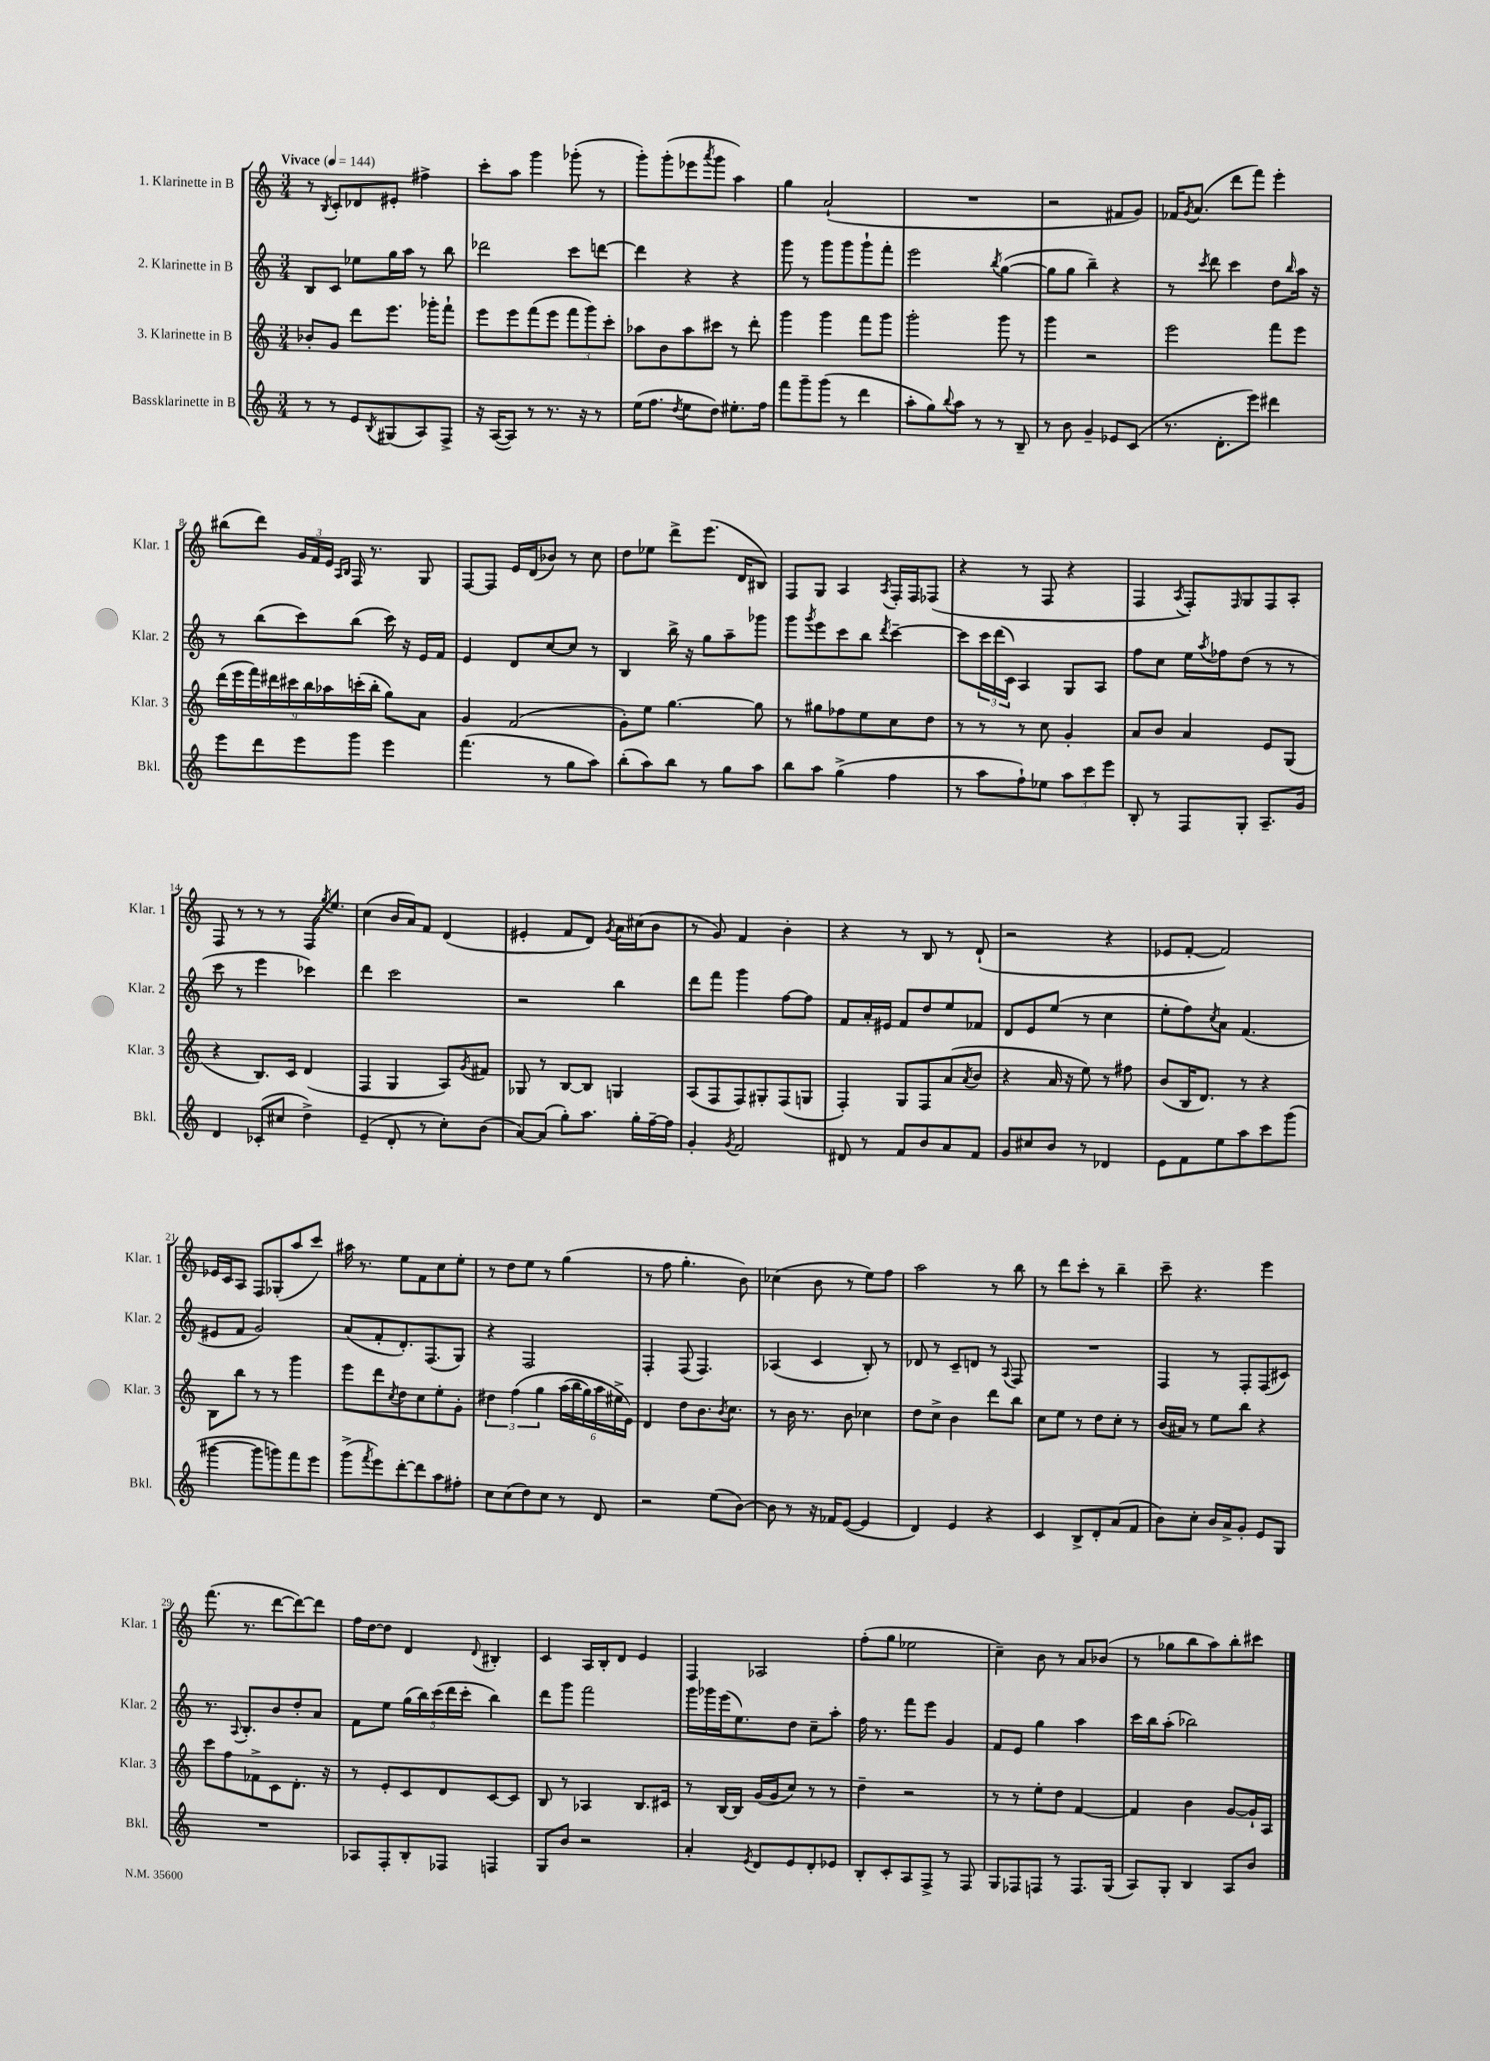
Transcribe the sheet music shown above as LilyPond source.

<<
\new StaffGroup <<
\new Staff = "s0" \with { instrumentName = "1. Klarinette in B" shortInstrumentName = "Klar. 1" } {
    \clef treble \key c \major \numericTimeSignature \time 3/4 \tempo "Vivace" 4 = 144
    r8 \acciaccatura { b8 } c'8-. des'8 eis'8-. fis''4-> |
    c'''8-. a''8 g'''4 ges'''8-.( r8 |
    g'''8-.) g'''8-.( ees'''8 \acciaccatura { a'''8 } g'''8 a''4) |
    g''4 a'2-!( |
    R2. |
    r2 fis'8 g'8) |
    fes'16 \acciaccatura { g'8 } a'8.( d'''8 f'''8) e'''4-. |
    bis''8( d'''8) \tuplet 3/2 { g'16 f'16 e'16 } \grace { a16 b16 } f16 r8. g8 |
    f8~ f8 e'16 d'16( bes'8) r8 c''8 |
    d''8 ees''8 d'''8-> e'''8.( d'16 bis8) |
    f8 g8 a4 \acciaccatura { a8 } f16-. f16 fes8( |
    r4 r8 f8 r4 |
    f4 \acciaccatura { a8 } f8-.) \grace { f16 } g8 f8 a8-. |
    f8 r8 r8 r8 f16 \acciaccatura { g''8 } e''8. |
    c''4( b'16 a'16) f'8 d'4( |
    eis'4-. f'8 d'8) \acciaccatura { g'8 } a'16 cis''16( b'8 |
    r8 g'8) f'4 b'4-. |
    r4 r8 b8 r8 d'8-!( |
    r2 r4 |
    ees'8 f'8~-. f'2) |
    ees'16 c'16 a8 f8 ges8-.( a''8 c'''8) |
    ais''16 r8. e''8 f'8 c''8 e''8-. |
    r8 d''8 e''8 r8 g''4( |
    r8 f''8 g''4.-. b'8) |
    ces''4( b'8 r8 e''8) f''8 |
    a''2 r8 b''8 |
    r8 d'''8 c'''8-. r8 b''4-- |
    c'''8-- r4. e'''4 |
    f'''8.( r8. d'''8~ d'''8~) d'''8 |
    f''16 d''16~ d''8 d'4 \appoggiatura { d'8 } bis4-. |
    c'4 a16 b16-. d'8 e'4 |
    f4 aes2 |
    f''8-.( g''8 ees''2 |
    c''4--) b'8 r8 a'8 bes'8( |
    r8 ges''8 b''8 a''8) b''8-. cis'''8 \bar "|." |
}
\new Staff = "s1" \with { instrumentName = "2. Klarinette in B" shortInstrumentName = "Klar. 2" } {
    \clef treble \key c \major \numericTimeSignature \time 3/4
    b8 c'8 ees''8 g''16 a''16 r8 b''8 |
    des'''2 c'''8 d'''8~ |
    d'''4 r4 r4 |
    g'''8 r8 g'''8 g'''8 g'''8-! f'''8-. |
    e'''2 \acciaccatura { b''8 } g''4~( |
    g''8 g''8 b''4--) r4 |
    r8 \acciaccatura { c'''8 } d'''8 c'''4 d''8 \grace { b''16 } a''16 r16 |
    r8 b''8( c'''8) b''8( c'''16) r16 e'16 f'16 |
    e'4 d'8 c''8~ c''8 r8 |
    b4 b''16-> r16 g''8 a''8-- ges'''8 |
    g'''8 \acciaccatura { g'''8 } e'''8 c'''8 b''8 \acciaccatura { d'''8 } c'''4~-- |
    c'''8 \tuplet 3/2 { c'''16 d'''16( c'16) } a4 g8 a8 |
    f''8 c''8 e''16 \acciaccatura { a''8 } fes''16 d''8( r8 r8 |
    c'''8 r8 e'''4 ces'''4) |
    d'''4 c'''2 |
    r2 b''4 |
    d'''8 f'''8 g'''4 f''8~ f''8 |
    f'8 a'16-. eis'16 f'8 d''8 e''8 fes'8 |
    d'8 e'8 e''8( r8 c''4 |
    e''8-. f''8) \acciaccatura { c''8 } a'8 f'4.( |
    eis'8 f'8 g'2) |
    a'8( f'8-. d'8.-.) f8.( g8) |
    r4 f2 |
    f4-. f8( f4.) |
    aes4( c'4 b8-.) r8 |
    des'8 r8 c'8-- d'8 r8 \appoggiatura { a8 } f8 |
    R2. |
    f4 r8 f8-. f8( cis'8) |
    r8. \appoggiatura { a8 } b8.-. b'8 d''8-. a'8 |
    f'8 e''8 \tuplet 5/4 { g''16( b''16) c'''16( d'''16 c'''16-. } b''4) |
    d'''8 g'''8 f'''2 |
    g'''16 ges'''16 e'''16( e''8.) d''8 c''8-- a''8-. |
    f''16 r8. f'''8 e'''8 g'4 |
    f'8 e'8 g''4 a''4 |
    c'''16 b''16 a''8-.( bes''2) \bar "|." |
}
\new Staff = "s2" \with { instrumentName = "3. Klarinette in B" shortInstrumentName = "Klar. 3" } {
    \clef treble \key c \major \numericTimeSignature \time 3/4
    bes'8-. g'8 d'''8 e'''8. ges'''16-. f'''8-! |
    e'''8 e'''8 f'''8( e'''8 \tuplet 3/2 { f'''8 g'''8) c'''8-. } |
    aes''8 b'8 aes''8 cis'''8 r8 d'''8-. |
    g'''4 g'''4 f'''8 g'''8 |
    g'''2-. g'''8 r8 |
    g'''4 r2 |
    e'''2 f'''8 e'''8 |
    \tuplet 9/8 { d'''16( e'''16 f'''16) dis'''16 cis'''16 b''16 aes''16 c'''16-.( b''16-. } g''8) a'8 |
    g'4 f'2( |
    g'8-.) e''8 g''4.~ g''8 |
    r8 gis''8 fes''8 e''8 c''8 d''8 |
    r8 r8 r8 c''8 g'4-. |
    a'8 b'8 a'4 e'8 g8( |
    r4 b8.) c'16 d'4( |
    f4 g4 a8) \acciaccatura { g'8 } fis'8 |
    ges8 r8 b8~ b8 g4 |
    a8( f8 f8) gis8-. f8( g8 |
    f4-.) g8 f8 a'8( \acciaccatura { a'8 } b'8 |
    r4 a'16 r16 e''8) r8 fis''8 |
    b'8( b16 d'8.) r8 r4 |
    b8 b''8 r8 r8 g'''4 |
    e'''8 d'''8 \acciaccatura { c''8 } d''8 c''8 e''8-. g'8-. |
    \tuplet 3/2 { dis''4 f''4\( g''4 } \tuplet 6/4 { a''16( b''16 g''16) a''16 eis''16-> e'16\) } |
    d'4 d''8 b'8. \acciaccatura { b'8 } c''8. |
    r8 b'16 r8. b'8 ces''4 |
    d''8 c''8-> b'4 d'''8 b''8 |
    c''8 e''8 r8 d''8 c''8-. r8 |
    b'16( ais'16) r8 e''8 b''8 r4 |
    c'''8 f''8 fes'8-> c'8 d'8.-. r16 |
    r8 e'8-. c'8 d'8 c'8~ c'8 |
    b8 r8 aes4 b8. cis'16 |
    r8 b16~ b16 g'16( g'16 c''8) r8 r8 |
    d''4-- r2 |
    r8 r8 e''8-. d''8 f'4~ |
    f'4 b'4 g'8~ g'16-! a16 \bar "|." |
}
\new Staff = "s3" \with { instrumentName = "Bassklarinette in B" shortInstrumentName = "Bkl." } {
    \clef treble \key c \major \numericTimeSignature \time 3/4
    r8 r8 e'8 \acciaccatura { b8 } gis8( a8) f8-> |
    r16 a16~( a8) r8 r8. r16 r8 |
    e''16( f''8. \acciaccatura { d''8 } e''8 d''8) eis''8.-. f''16 |
    f'''8 g'''8-- g'''8( r8 d'''4 |
    a''8-. g''8) \appoggiatura { b''8 } a''8 r8 r8 b8-- |
    r8 b'8 g'4-- ees'8 c'8( |
    r8. d'8.-. e'''8) dis'''4 |
    e'''8 d'''8 e'''8 g'''8 e'''4 |
    f'''4.( r8 g''8 a''8) |
    b''8-.( a''8) b''8 r8 g''8 a''8 |
    b''8 a''8 g''4->( f''4 |
    r8 a''8 f''8-!) ees''8 \tuplet 3/2 { a''8 c'''8 e'''8 } |
    b8-. r8 f8 g8-. a8.-- g'16 |
    d'4 ces'8-.( cis''8 d''4->) |
    e'4--( d'8-. r8 c''8-.) b'8( |
    a'8~) a'8( g''8-.) a''8. g''16-. f''16~-- f''16 |
    g'4-. \acciaccatura { g'8 } f'2 |
    dis'8 r8 f'8 b'8 a'8 f'8 |
    g'8 cis''8 b'8 r8 des'4 |
    e'8 f'8 e''8 a''8 c'''8 g'''8( |
    gis'''4~ gis'''8 g'''8) f'''8 e'''8 |
    g'''8->( \acciaccatura { f'''8 } e'''8) d'''8~-. d'''8 a''8 fis''8-. |
    c''8 c''8( d''8) c''8 r8 d'8 |
    r2 e''8( b'8~) |
    b'8 r8 r16 fes'16 e'8~( e'4 |
    d'4) e'4 r4 |
    c'4 b8-> d'8-. a'8( f'8 |
    b'8) c''8-. b'16 a'16-> g'8-. e'8 g8 |
    R2. |
    aes8 f8-. b8-. fes8 f4 |
    g8 b'8 r2 |
    a'4-. \acciaccatura { e'8 } d'8 e'8 d'8-. ees'8 |
    b8-. c'8-. a8 f8-> r8 f8 |
    g8 fes8 f8 r8 f8. g16( |
    a8) g8-. b4 a8 b'8 \bar "|." |
}
>>
>>
